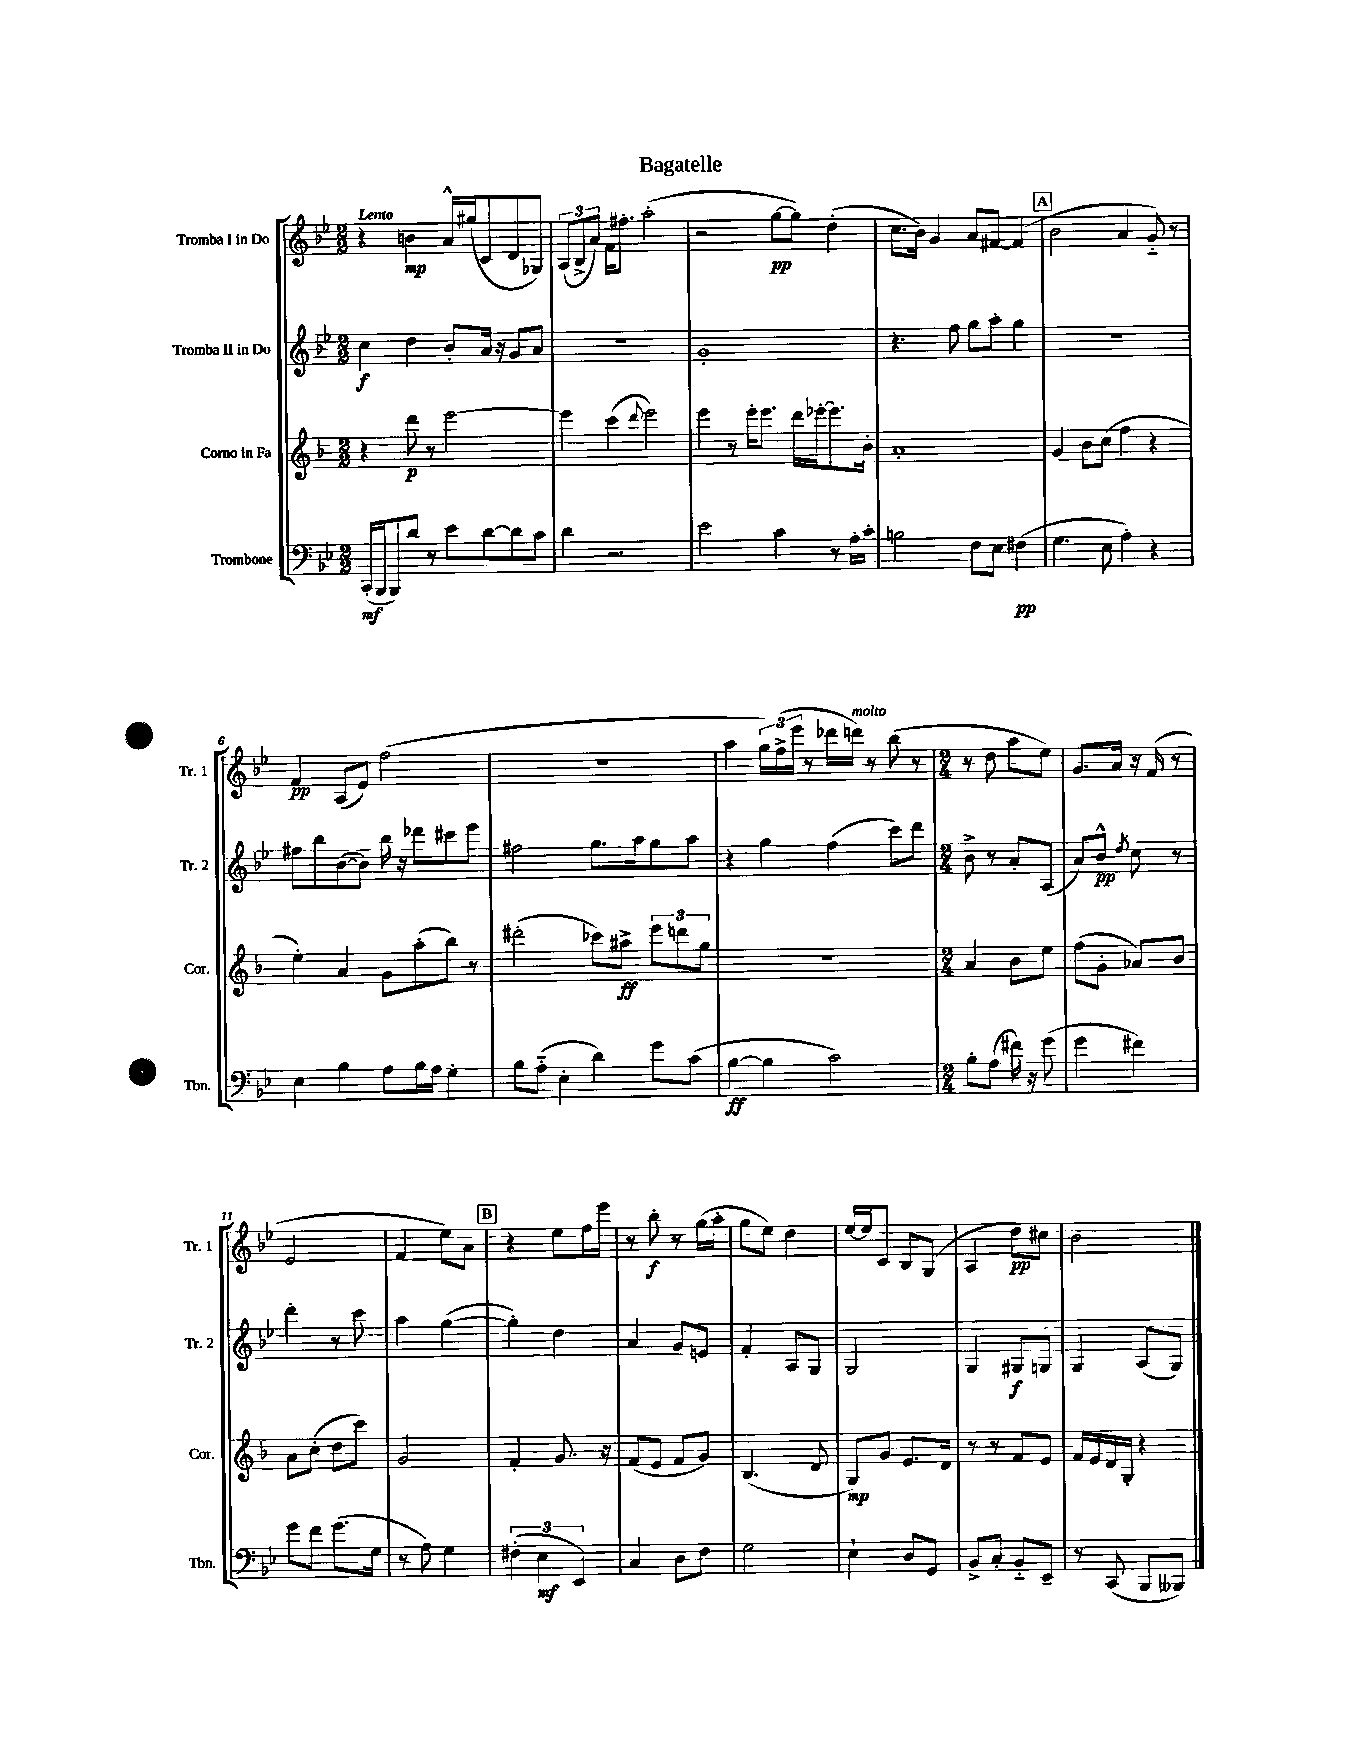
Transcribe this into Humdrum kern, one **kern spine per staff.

**kern	**dynam	**kern	**dynam	**kern	**dynam	**kern	**dynam
*part4	*part4	*part3	*part3	*part2	*part2	*part1	*part1
*staff4	*staff4	*staff3	*staff3	*staff2	*staff2	*staff1	*staff1
*I"Trombone	*	*I"Corno in Fa	*	*I"Tromba II in Do	*	*I"Tromba I in Do	*
*I'Tbn.	*	*I'Cor.	*	*I'Tr. 2	*	*I'Tr. 1	*
*clefF4	*	*clefG2	*	*clefG2	*	*clefG2	*
*k[b-e-]	*	*k[b-]	*	*k[b-e-]	*	*k[b-e-]	*
*M2/2	*	*M2/2	*	*M2/2	*	*M2/2	*
=1	=1	=1	=1	=1	=1	=1	=1
!	!	!	!	!	!	!LO:TX:a:B:t=Lento	!
(16CC'/LL	mf	4r	.	4cc\	f	4r	.
16BBB-/J	.	.	.	.	.	.	.
8BBB-/)	.	.	.	.	.	.	.
8d/J	.	8ddd\	p	4dd\	.	4bn\	mp
8r	.	8r	.	.	.	.	.
8e-\L	.	[2eee\	.	8b-'/L	.	16a^^/LL	.
.	.	.	.	.	.	(16gg#X/J	.
[8d\	.	.	.	16a/Jk	.	8c/	.
.	.	.	.	16r	.	.	.
8d\]	.	.	.	8g/L	.	8d/	.
8c\J	.	.	.	8a/J	.	8G-X/J)	.
=2	=2	=2	=2	=2	=2	=2	=2
4d\	.	4eee\]	.	1r	.	(12A/L	.
.	.	.	.	.	.	12B-^/	.
.	.	.	.	.	.	12a/J)	.
2.r	.	(4ccc\	.	.	.	16f\KL	.
.	.	.	.	.	.	8.ff#X'\J	.
.	.	8qqddd/	.	.	.	.	.
.	.	2eee\)	.	.	.	(2aa'\	.
=3	=3	=3	=3	=3	=3	=3	=3
2e-\	.	4eee\	.	1g'	.	2r	.
.	.	8r	.	.	.	.	.
.	.	16eee'\KL	.	.	.	.	.
.	.	8.eee\J	.	.	.	.	.
4c\	.	.	.	.	.	[8gg\L	pp
.	.	16ddd\LL	.	.	.	8gg\J])	.
.	.	[16eee-X'\J	.	.	.	.	.
8r	.	8.eee-\]	.	.	.	(4dd'\	.
16A'\LL	.	.	.	.	.	.	.
16c'\JJ	.	16b-'\Jk	.	.	.	.	.
=4	=4	=4	=4	=4	=4	=4	=4
2Bn\	.	1a'	.	4.r	.	8.cc\L	.
.	.	.	.	.	.	16b-\Jk)	.
.	.	.	.	.	.	4g/	.
.	.	.	.	8ff\	.	.	.
8F\L	.	.	.	8gg\L	.	8a/L	.
8E-\J	.	.	.	8aa'\J	.	[8f#X/J	.
(4F#X\	pp	.	.	4gg\	.	(4f#/]	.
!!LO:REH:place=s1:t=A
=5	=5	=5	=5	=5	=5	=5	=5
4.G\	.	4g/	.	1r	.	2b-\	.
.	.	8b-\L	.	.	.	.	.
8E-\	.	(8cc\J	.	.	.	.	.
4A'\)	.	4ff\	.	.	.	4a/	.
4r	.	4r	.	.	.	8g/)	.
.	.	.	.	.	.	8r	.
!!LO:LB:g=z
=6	=6	=6	=6	=6	=6	=6	=6
4E-\	.	4ee'\)	.	8ff#X\L	.	4f/	pp
.	.	.	.	8bb-\	.	.	.
4B-\	.	4a/	.	([8b-\	.	(8A/L	.
.	.	.	.	8b-\J])	.	8e-/J)	.
8A\L	.	8g\L	.	16bb-\	.	(2ff\	.
.	.	.	.	16r	.	.	.
16B-\L	.	(8aa'\	.	8ddd-X\L	.	.	.
16A\JJ	.	.	.	.	.	.	.
4G'\	.	8bb-\J)	.	8ccc#X\	.	.	.
.	.	8r	.	8eee-\J	.	.	.
=7	=7	=7	=7	=7	=7	=7	=7
8B-\L	.	(2ddd#X'\	.	2ff#X\	.	1r	.
(8A\J	.	.	.	.	.	.	.
4E-'\	.	.	.	.	.	.	.
4d\)	.	8ccc-X\L)	.	8.gg\L	.	.	.
.	.	8aa#X^\J	ff	.	.	.	.
.	.	.	.	16aa\k	.	.	.
8g\L	.	12eee\L	.	8gg\	.	.	.
.	.	12dddn\	.	.	.	.	.
(8c\J	.	.	.	8aa\J	.	.	.
.	.	12gg\J	.	.	.	.	.
=8	=8	=8	=8	=8	=8	=8	=8
[4B-\	ff	1r	.	4r	.	4aa\	.
4B-\]	.	.	.	4gg\	.	24gg\LL)	.
.	.	.	.	.	.	(24ff^\	.
.	.	.	.	.	.	24eee-\JJ	.
.	.	.	.	.	.	8r	.
2c\)	.	.	.	(4ff\	.	16ddd-X\LL	.
!	!	!	!	!	!	!LO:TX:a:i:t=molto	!
.	.	.	.	.	.	16dddn\JJ)	.
.	.	.	.	.	.	8r	.
.	.	.	.	8ccc\L)	.	(8bb-\	.
.	.	.	.	8ddd\J	.	8r	.
=9	=9	=9	=9	=9	=9	=9	=9
*M2/4	*	*M2/4	*	*M2/4	*	*M2/4	*
8B-'\L	.	4a/	.	8b-^\	.	8r	.
(8A\J	.	.	.	8r	.	8dd\	.
16f#X\)	.	8b-\L	.	8a'/L	.	8aa\L	.
16r	.	.	.	.	.	.	.
(8g\	.	8ee\J	.	(8A/J	.	8ee-\J)	.
=10	=10	=10	=10	=10	=10	=10	=10
4g\	.	(8ff\L	.	8a/L)	.	8.g/L	.
.	.	8g'\J	.	8b-^^/J	pp	.	.
.	.	.	.	.	.	16a/Jk	.
.	.	.	.	8qdd/	.	.	.
4f#X\)	.	8a-X/L)	.	8cc\	.	16r	.
.	.	.	.	.	.	(16f/	.
.	.	8b-/J	.	8r	.	8r	.
!!LO:LB:g=z
=11	=11	=11	=11	=11	=11	=11	=11
8g\L	.	8a\L	.	4ddd'\	.	2e-/	.
8f\J	.	(8cc'\J	.	.	.	.	.
(8.g\L	.	8dd\L	.	8r	.	.	.
.	.	8ccc\J)	.	8ccc\	.	.	.
16G\Jk	.	.	.	.	.	.	.
=12	=12	=12	=12	=12	=12	=12	=12
8r	.	2g/	.	4aa\	.	4f/	.
8A\)	.	.	.	.	.	.	.
4G\	.	.	.	([4gg\	.	8ee-\L)	.
.	.	.	.	.	.	8a\J	.
!!LO:REH:place=s1:t=B
=13	=13	=13	=13	=13	=13	=13	=13
(6F#X'\	.	4f'/	.	4gg'\])	.	4r	.
6E-\	mf	.	.	.	.	.	.
.	.	8.g/	.	4dd\	.	8ee-\L	.
6EE-/)	.	.	.	.	.	.	.
.	.	.	.	.	.	16ff\L	.
.	.	16r	.	.	.	16eee-\JJ	.
=14	=14	=14	=14	=14	=14	=14	=14
4C/	.	(8f/L	.	4a/	.	8r	.
.	.	8e/J	.	.	.	8bb-'\	f
8D\L	.	8f/L	.	8g/L	.	8r	.
8F\J	.	8g/J)	.	8en/J	.	(16gg\LL	.
.	.	.	.	.	.	16aa'\JJ	.
=15	=15	=15	=15	=15	=15	=15	=15
2G\	.	(4.B-/	.	4f'/	.	8gg\L	.
.	.	.	.	.	.	8ee-\J)	.
.	.	.	.	8A/L	.	4dd\	.
.	.	8d/	.	8G/J	.	.	.
=16	=16	=16	=16	=16	=16	=16	=16
4E-`\	.	8G/L)	mp	2G/	.	[16ee-/LL	.
.	.	.	.	.	.	16ee-/J]	.
.	.	8g/J	.	.	.	8c/J	.
8D/L	.	8.e/L	.	.	.	8B-/L	.
8GG/J	.	.	.	.	.	(8G/J	.
.	.	16d/Jk	.	.	.	.	.
=17	=17	=17	=17	=17	=17	=17	=17
8BB-^/L	.	8r	.	4G/	.	4A/	.
8C'/J	.	8r	.	.	.	.	.
8BB-/L	.	8f/L	.	8G#X/L	f	8dd\L)	pp
8EE-~/J	.	8e/J	.	8Gn/J	.	8cc#X\J	.
=18	=18	=18	=18	=18	=18	=18	=18
8r	.	16f/LL	.	4G/	.	2b-\	.
.	.	16e/	.	.	.	.	.
(8CC/	.	16d/	.	.	.	.	.
.	.	16G'/JJ	.	.	.	.	.
8BBB-/L	.	4r	.	(8A/L	.	.	.
8BBB--X/J)	.	.	.	8G/J)	.	.	.
==	==	==	==	==	==	==	==
*-	*-	*-	*-	*-	*-	*-	*-
